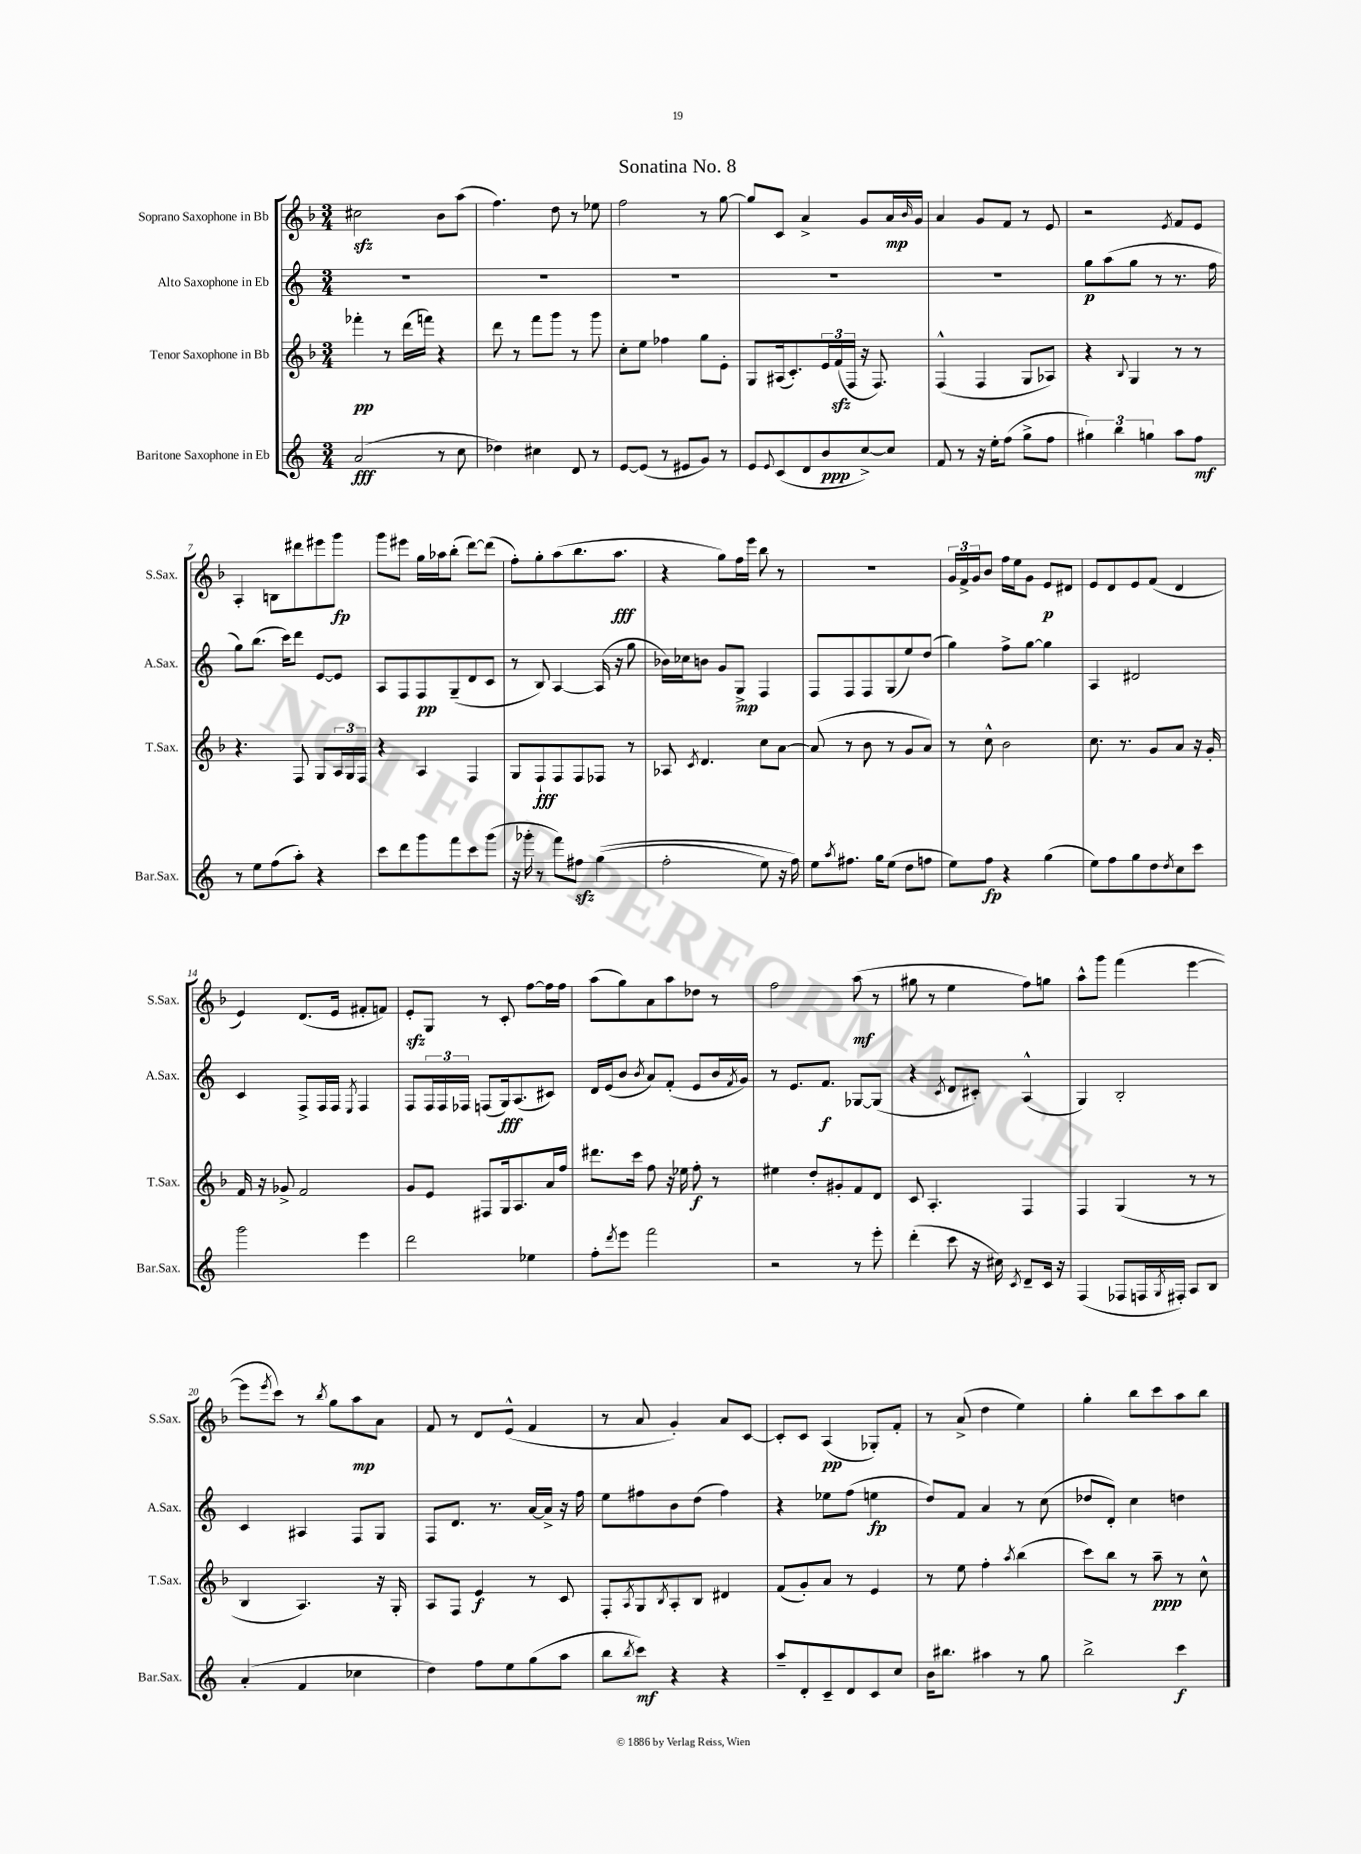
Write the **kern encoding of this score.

**kern	**dynam	**kern	**dynam	**kern	**dynam	**kern	**dynam
*part4	*part4	*part3	*part3	*part2	*part2	*part1	*part1
*staff4	*staff4	*staff3	*staff3	*staff2	*staff2	*staff1	*staff1
*I"Baritone Saxophone in Eb	*	*I"Tenor Saxophone in Bb	*	*I"Alto Saxophone in Eb	*	*I"Soprano Saxophone in Bb	*
*I'Bar.Sax.	*	*I'T.Sax.	*	*I'A.Sax.	*	*I'S.Sax.	*
*clefG2	*	*clefG2	*	*clefG2	*	*clefG2	*
*k[]	*	*k[b-]	*	*k[]	*	*k[b-]	*
*M3/4	*	*M3/4	*	*M3/4	*	*M3/4	*
=1	=1	=1	=1	=1	=1	=1	=1
(2a/	fff	4fff-X'\	pp	2.r	.	2cc#Xzz\	.
.	.	8r	.	.	.	.	.
.	.	(16ddd\LL	.	.	.	.	.
.	.	16fffn\JJ)	.	.	.	.	.
8r	.	4r	.	.	.	8b-\L	.
8cc\	.	.	.	.	.	(8aa\J	.
=2	=2	=2	=2	=2	=2	=2	=2
4dd-X\)	.	8ddd\	.	2.r	.	4.ff\)	.
.	.	8r	.	.	.	.	.
4cc#X\	.	8fff\L	.	.	.	.	.
.	.	8ggg\J	.	.	.	8dd\	.
8d/	.	8r	.	.	.	8r	.
8r	.	8ggg\	.	.	.	8ee-X\	.
=3	=3	=3	=3	=3	=3	=3	=3
[8e/L	.	8cc'\L	.	2.r	.	2ff\	.
(8e/J]	.	8ee\J	.	.	.	.	.
8r	.	4ff-X\	.	.	.	.	.
8e#X/L	.	.	.	.	.	.	.
8g/J)	.	8gg\L	.	.	.	8r	.
8r	.	8e'\J	.	.	.	[8gg\	.
=4	=4	=4	=4	=4	=4	=4	=4
8e/L	.	8G/L	.	2.r	.	8gg/L]	.
8qqe/	.	.	.	.	.	.	.
(8c/	.	(16A#X/k	.	.	.	8c/J	.
.	.	8.c'/)	.	.	.	.	.
8d/	.	.	.	.	.	4a^/	.
8b/	ppp	24e/L	.	.	.	.	.
.	.	(24fzz/	.	.	.	.	.
.	.	24F/JJ	.	.	.	.	.
[8cc^/)	.	16r	.	.	.	8g/L	.
.	.	8.F/)	.	.	.	.	.
8cc/J]	.	.	.	.	.	16a/L	mp
.	.	.	.	.	.	16qqb-/	.
.	.	.	.	.	.	16g/JJ	.
=5	=5	=5	=5	=5	=5	=5	=5
8f/	.	(4F^^/	.	2.r	.	4a/	.
8r	.	.	.	.	.	.	.
16r	.	4F/	.	.	.	8g/L	.
16ee'\KL	.	.	.	.	.	.	.
(8ff\J	.	.	.	.	.	8f/J	.
8gg^\L	.	8G/L	.	.	.	8r	.
8ff\J	.	8A-X/J)	.	.	.	8e/	.
=6	=6	=6	=6	=6	=6	=6	=6
6gg#X\)	.	4r	.	8gg\L	p	2r	.
.	.	.	.	(8aa\	.	.	.
6bb\	.	.	.	.	.	.	.
.	.	8qqB-/	.	.	.	.	.
.	.	4G/	.	8gg\J	.	.	.
6ggn\	.	.	.	.	.	.	.
.	.	.	.	8r	.	.	.
.	.	.	.	.	.	8qe/	.
8aa\L	.	8r	.	8.r	.	8f/L	.
8ff\J	mf	8r	.	.	.	8e/J	.
.	.	.	.	16ff\	.	.	.
!!LO:LB:g=z
=7	=7	=7	=7	=7	=7	=7	=7
8r	.	4.r	.	8gg\L)	.	4A'/	.
8ee\L	.	.	.	(8.bb\J	.	.	.
(8ff\	.	.	.	.	.	8Bn\L	.
.	.	.	.	16ccc\KL)	.	.	.
8aa'\J)	.	8F/	.	8ddd\J	.	8ddd#X\	.
4r	.	8G/L	.	[8e/L	.	8eee#X\	.
.	.	24A/L	.	8e/J]	.	8ggg\J	fp
.	.	24G/	.	.	.	.	.
.	.	24F/JJ	.	.	.	.	.
=8	=8	=8	=8	=8	=8	=8	=8
8ccc\L	.	4r	.	8A/L	.	8ggg\L	.
8ddd\	.	.	.	8F/	.	8eee#X\J	.
8ggg\	.	4A/	.	8F/	pp	16gg\LL	.
.	.	.	.	.	.	16aa-X\J	.
8fff\	.	.	.	(8G~/	.	(8bb-'\J	.
8ccc\	.	4F/	.	8d/	.	[8ddd\L)	.
(8ggg\J	.	.	.	8c/J	.	(8ddd\J]	.
=9	=9	=9	=9	=9	=9	=9	=9
16r	.	8G/L	.	8r	.	8ff'\L)	.
16ggg-X'\	.	.	.	.	.	.	.
8r	.	8F`/	fff	8B/)	.	8gg'\	.
8fff\L)	.	8F/	.	[4A/	.	(8aa\	.
8ff#Xzz\J	.	8F/	.	.	.	8.bb-\	.
((4gg\	.	8F-X/J	.	(16A/]	.	.	.
.	.	.	.	16r	.	8.aa\J	fff
.	.	8r	.	8gg\	.	.	.
=10	=10	=10	=10	=10	=10	=10	=10
2ff'\	.	8A-X/	.	16b-X\LL)	.	4r	.
.	.	.	.	16cc-X\J	.	.	.
.	.	8qc/	.	.	.	.	.
.	.	4.d/	.	8bn\J	.	.	.
.	.	.	.	8g/L	.	8gg\L)	.
.	.	.	.	8G^/J	mp	16ff\L	.
.	.	.	.	.	.	16eee\JJ	.
8ee\)	.	8cc\L	.	4F/	.	8bb-\	.
16r	.	[8a\J	.	.	.	8r	.
16ff\)	.	.	.	.	.	.	.
=11	=11	=11	=11	=11	=11	=11	=11
8ee\L	.	(8a/]	.	8F/L	.	2.r	.
8qaa/	.	.	.	.	.	.	.
8.ff#X\J	.	8r	.	8F/	.	.	.
.	.	8b-\	.	8F/	.	.	.
16gg\KL	.	.	.	.	.	.	.
(8ee\J	.	8r	.	(8G/	.	.	.
8dd\L	.	8g/L	.	8ee/)	.	.	.
8ffn\J	.	8a/J)	.	(8dd/J	.	.	.
=12	=12	=12	=12	=12	=12	=12	=12
8ee\L)	.	8r	.	4gg\)	.	24g/LL	.
.	.	.	.	.	.	24f^/	.
.	.	.	.	.	.	24g/J	.
8ff\J	fp	8cc^^\	.	.	.	8b-/J	.
4r	.	2b-\	.	8ff^\L	.	16ff\LL	.
.	.	.	.	.	.	16ee\J	.
.	.	.	.	[8gg\J	.	8g\J	.
(4gg\	.	.	.	4gg\]	.	8e/L	p
.	.	.	.	.	.	8d#X/J	.
=13	=13	=13	=13	=13	=13	=13	=13
8ee\L)	.	8.cc\	.	4A/	.	8e/L	.
8ff\	.	.	.	.	.	8d/	.
.	.	8.r	.	.	.	.	.
8gg\	.	.	.	2d#X/	.	8e/	.
8dd\	.	8g/L	.	.	.	(8f/J	.
8qdd/	.	.	.	.	.	.	.
8cc\	.	8a/J	.	.	.	4d/	.
8ccc\J	.	16r	.	.	.	.	.
.	.	16g'/	.	.	.	.	.
!!LO:LB:g=z
=14	=14	=14	=14	=14	=14	=14	=14
2ggg\	.	16f/	.	4c/	.	4e/)	.
.	.	16r	.	.	.	.	.
.	.	8g-X^/	.	.	.	.	.
.	.	2f/	.	8F^/L	.	(8.d/L	.
.	.	.	.	16F/L	.	.	.
.	.	.	.	16F/JJ	.	16e/Jk	.
.	.	.	.	8qE/	.	.	.
4eee\	.	.	.	4F/	.	8f#X'/L	.
.	.	.	.	.	.	8fn/J)	.
=15	=15	=15	=15	=15	=15	=15	=15
2ddd\	.	8g/L	.	8F/L	.	8ezz'/L	.
.	.	8e/J	.	24F/L	.	8G/J	.
.	.	.	.	24F/	.	.	.
.	.	.	.	24F-X/JJ	.	.	.
.	.	8F#X/L	.	(8Fn/L	.	8r	.
.	.	16G/k	.	16G/k)	fff	8c'/	.
.	.	8.A/	.	(8.A/	.	.	.
4ee-X\	.	.	.	.	.	[8ff\L	.
.	.	16a/L	.	8c#X/J)	.	16ff\L]	.
.	.	16ff/JJ	.	.	.	16ff\JJ	.
=16	=16	=16	=16	=16	=16	=16	=16
8ff'\L	.	8.ddd#X\L	.	16d/LL	.	(8aa\L	.
.	.	.	.	(16e/J	.	.	.
8qddd/	.	.	.	.	.	.	.
8eee\J	.	.	.	8b/J	.	8gg\)	.
.	.	16ccc\Jk	.	.	.	.	.
.	.	.	.	8qb/	.	.	.
2fff\	.	8ff\	.	8a/L)	.	8a\	.
.	.	16r	.	(8f'/J	.	8aa\	.
.	.	16ee-X\	.	.	.	.	.
.	.	8ff'\	f	8e/L	.	8dd-X\J	.
.	.	8r	.	16b/L	.	8r	.
.	.	.	.	8qf/	.	.	.
.	.	.	.	16g/JJ)	.	.	.
=17	=17	=17	=17	=17	=17	=17	=17
2r	.	4ee#X\	.	8r	.	2ff\	.
.	.	.	.	8.e/L	.	.	.
.	.	8dd'/L	.	.	.	.	.
.	.	.	.	8.f/J	f	.	.
.	.	8g#X'/	.	.	.	.	.
8r	.	8f/	.	[8G-X/L	.	(8aa\	mf
8eee'\	.	8d/J	.	(8G-/J]	.	8r	.
=18	=18	=18	=18	=18	=18	=18	=18
(4ddd'\	.	8c/	.	4r	.	8gg#X\	.
.	.	4.A'/	.	.	.	8r	.
.	.	.	.	8qc/	.	.	.
8ccc\	.	.	.	8d/L	.	4ee\	.
16r	.	.	.	8c#X'/J)	.	.	.
16cc#X\)	.	.	.	.	.	.	.
8qc/	.	.	.	.	.	.	.
8d~/L	.	4F/	.	(4A^^/	.	8ff\L)	.
16c/Jk	.	.	.	.	.	8ggn\J	.
16r	.	.	.	.	.	.	.
=19	=19	=19	=19	=19	=19	=19	=19
(4F/	.	4F/	.	4G/)	.	8aa^^\L	.
.	.	.	.	.	.	8ggg\J	.
8F-X/L	.	(4G/	.	2B'/	.	(4fff\	.
16Fn/L	.	.	.	.	.	.	.
8qG/	.	.	.	.	.	.	.
16F#X'/JJ)	.	.	.	.	.	.	.
8A/L	.	8r	.	.	.	[4eee\	.
8B/J	.	8r	.	.	.	.	.
!!LO:LB:g=z
=20	=20	=20	=20	=20	=20	=20	=20
(4a'/	.	4B-/	.	4c/	.	8eee\L]	.
.	.	.	.	.	.	8qeee/	.
.	.	.	.	.	.	8ccc\J)	.
4f/	.	4.A/)	.	4A#X/	.	8r	.
.	.	.	.	.	.	8qbb-/	.
.	.	.	.	.	.	8gg\L	.
4cc-X\	.	.	.	8F/L	.	8aa\	mp
.	.	16r	.	8G/J	.	8a\J	.
.	.	16G'/	.	.	.	.	.
=21	=21	=21	=21	=21	=21	=21	=21
4dd\)	.	8A/L	.	8F/L	.	8f/	.
.	.	8F/J	.	8.d/J	.	8r	.
8ff\L	.	4e/	f	.	.	8d/L	.
.	.	.	.	8.r	.	.	.
8ee\	.	.	.	.	.	(8e^^/J	.
(8gg\	.	8r	.	[16a/LL	.	4f/	.
.	.	.	.	16a^/JJ]	.	.	.
8aa\J	.	8c/	.	16r	.	.	.
.	.	.	.	16ff\	.	.	.
=22	=22	=22	=22	=22	=22	=22	=22
8bb\L	.	8F'/L	.	8ee\L	.	8r	.
8qbb/	.	8qA/	.	.	.	.	.
8ccc\J)	mf	8G/	.	8ff#X\	.	8a/	.
.	.	8qB-/	.	.	.	.	.
4r	.	8A'/	.	8b\	.	4g'/)	.
.	.	8B-/J	.	(8dd\J	.	.	.
4r	.	4d#X/	.	4ff#\)	.	8a/L	.
.	.	.	.	.	.	[8c/J	.
=23	=23	=23	=23	=23	=23	=23	=23
8aa~/L	.	(8f/L	.	4r	.	8c'/L]	.
8d'/	.	8g'/)	.	.	.	8c/J	.
8c~/	.	8a/J	.	8ee-X\L	.	(4A/	pp
8d/	.	8r	.	(8ff\J	.	.	.
8c/	.	4e/	.	4een\	fp	8G-X'/L)	.
8cc/J	.	.	.	.	.	8f'/J	.
=24	=24	=24	=24	=24	=24	=24	=24
16b\KL	.	8r	.	8dd/L)	.	8r	.
8.bb#X\J	.	.	.	.	.	.	.
.	.	8ee\	.	8f/J	.	(8a^/	.
4aa#X\	.	4ff'\	.	4a/	.	4dd\	.
.	.	8qaa/	.	.	.	.	.
8r	.	(4bb-\	.	8r	.	4ee\)	.
8gg\	.	.	.	(8cc\	.	.	.
=25	=25	=25	=25	=25	=25	=25	=25
2bb^\	.	8ccc\L)	.	8dd-X/L	.	4gg'\	.
.	.	8bb-\J	.	8d'/J)	.	.	.
.	.	8r	.	4cc\	.	8bb-\L	.
.	.	8aa~\	ppp	.	.	8ccc\	.
4ccc\	f	8r	.	4ddn\	.	8aa\	.
.	.	8cc^^\	.	.	.	8bb-\J	.
==	==	==	==	==	==	==	==
*-	*-	*-	*-	*-	*-	*-	*-
